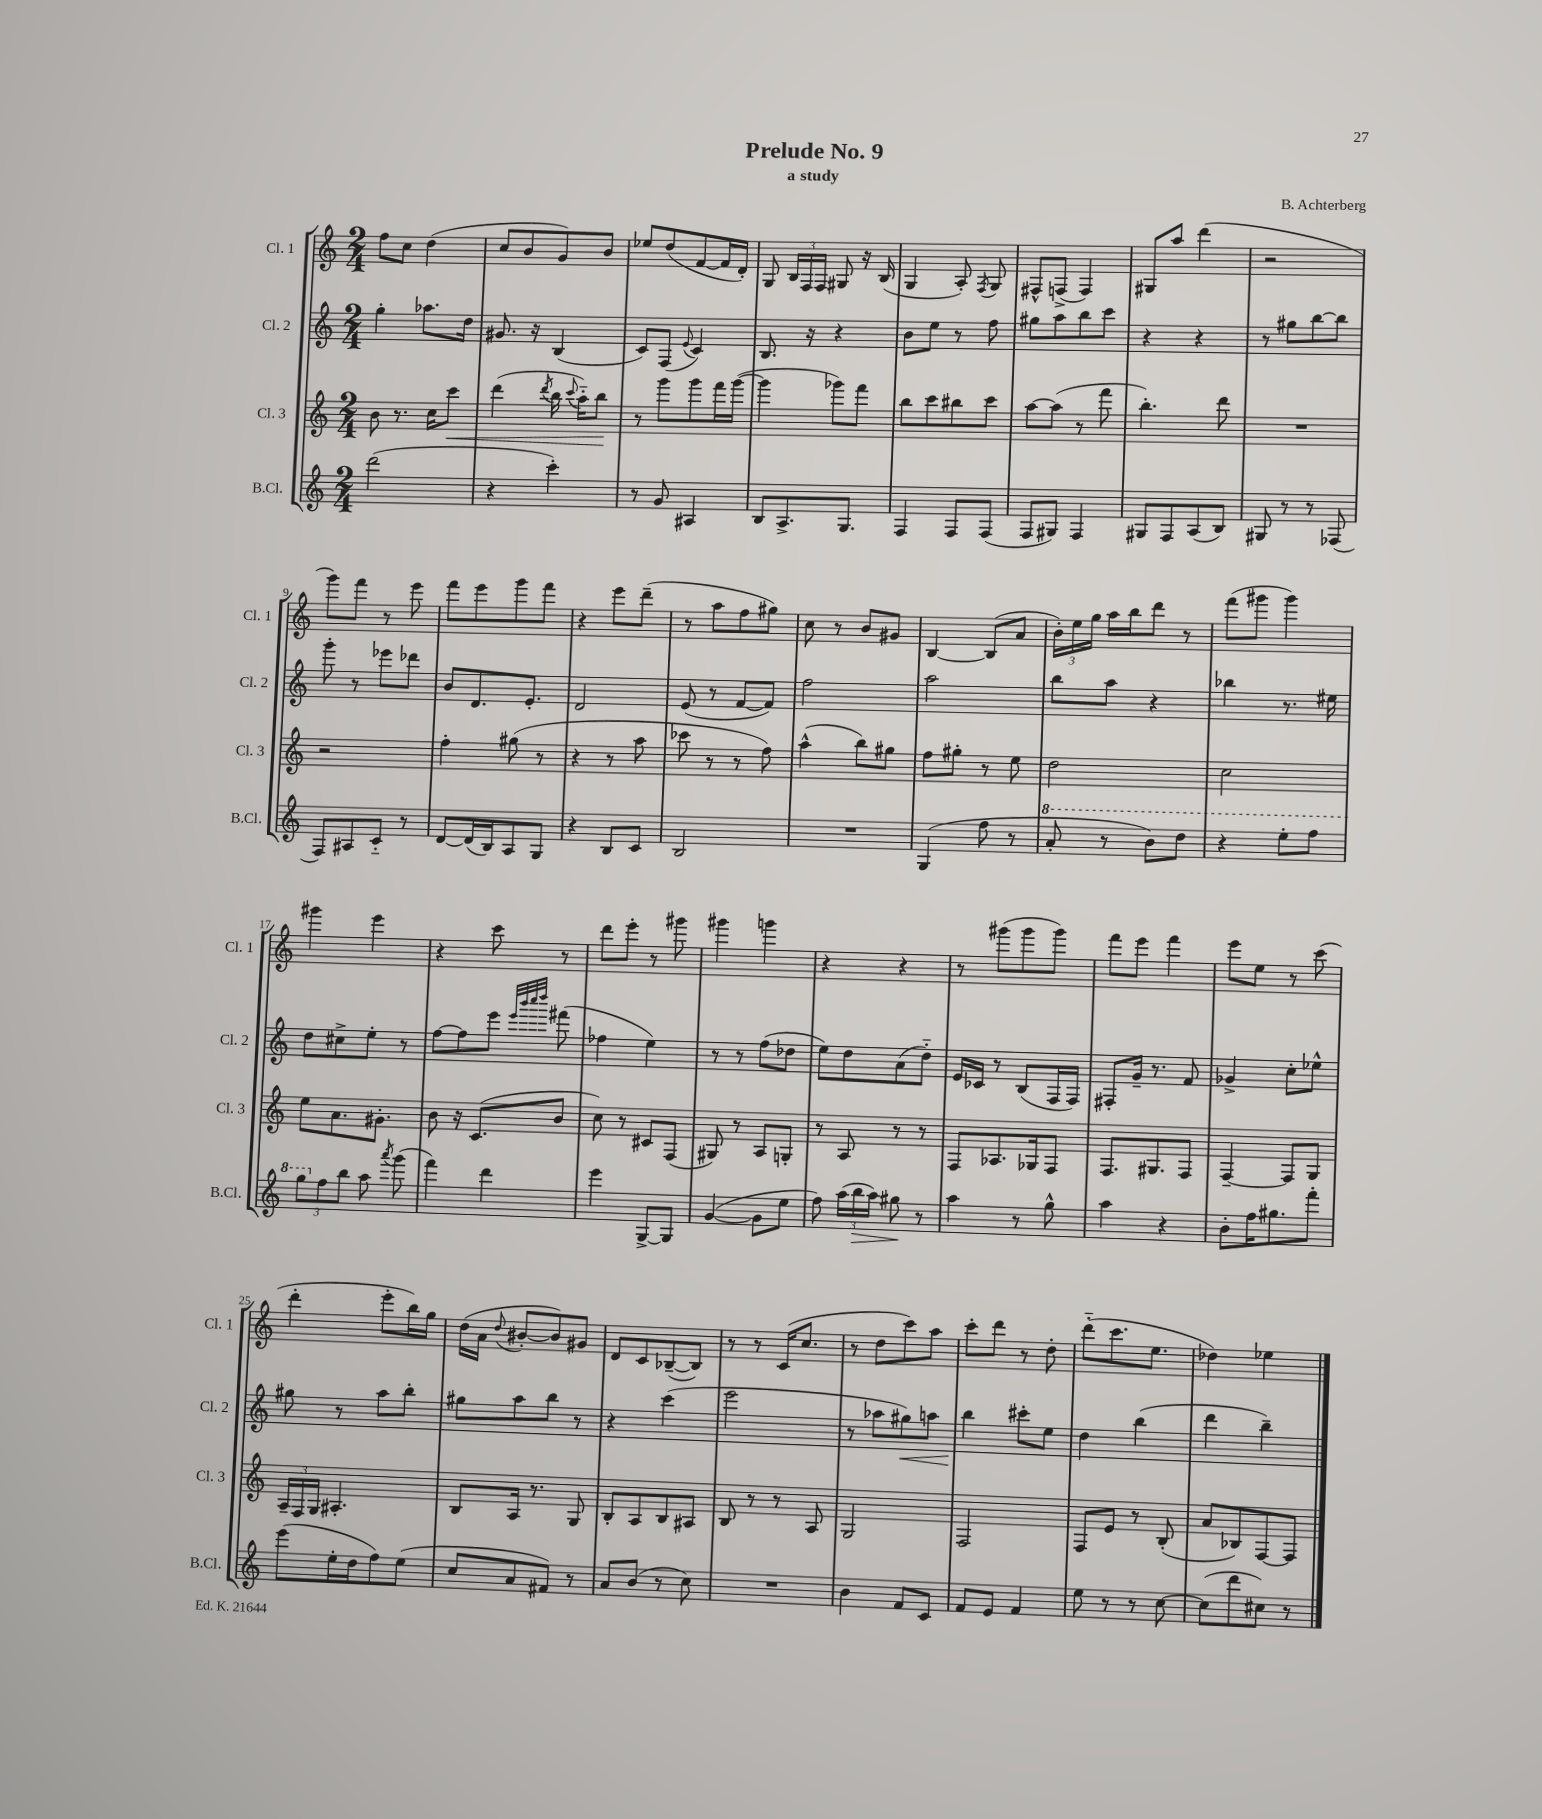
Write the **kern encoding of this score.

**kern	**kern	**kern	**kern
*staff4	*staff3	*staff2	*staff1
*clefG2	*clefG2	*clefG2	*clefG2
*k[]	*k[]	*k[]	*k[]
*M2/4	*M2/4	*M2/4	*M2/4
(2ddd\	8b\	4gg'\	8ff\L
.	8.r	.	8cc\J
.	.	8.aa-\L	(4dd\
.	16cc\LK	.	.
.	8ccc\J	.	.
.	.	16dd\Jk	.
=	=	=	=
4r	(4ddd\	8.g#/	8cc/L
.	.	.	8b/
.	.	16r	.
.	8qddd/	.	.
4ccc'\)	16bb\	(4B/	8g/)
.	8qqccc/	.	.
.	16aa'~\LK)	.	.
.	8bb\J	.	8b/J
=	=	=	=
8r	8r	8c/L)	8ee-/L
8g/	8ggg\L	(8F/J	(8dd/
.	.	8qqe/	.
4A#/	8ggg\	4c/)	[8f/
.	16fff\L	.	16f/]L
.	([16ggg\JJ	.	16d'/JJ)
=	=	=	=
8B/L	4ggg\]	8.B/	8G/
8.A^/	.	.	24B/LL
.	.	.	24F/
.	.	16r	.
.	.	.	24F/JJ
.	8ggg-\L)	4r	8G#/
8.G/J	.	.	.
.	8fff\J	.	16r
.	.	.	(16B/
=	=	=	=
4F/	8bb\L	8b\L	4G/
.	8ccc\	8ee\J	.
8F/L	8bb#\	8r	8A'/)
.	.	.	8qF/
(8F/J	8ccc\J	8ff\	8G/
=	=	=	=
8F/L	[8aa\L	8gg#\L	8F#^^/L
8G#/J)	(8aa\]J	8aa\	(8F^/J
4F/	8r	8bb\	4F/)
.	8fff\	8ccc\J	.
=	=	=	=
8G#/L	4.bb'\)	4r	8G#/L
8F/	.	.	8aa/J
(8A/	.	4r	(4ddd\
8B/J)	8ddd\	.	.
=	=	=	=
8G#/	2r	8r	2r
8r	.	8gg#\L	.
8r	.	[8bb\	.
(8F-/	.	8bb\]J	.
=	=	=	=
8F/L)	2r	8ggg'\	8ggg\L)
8A#/	.	8r	8fff\J
8c'~/J	.	8eee-\L	8r
8r	.	8ddd-\J	8eee\
=	=	=	=
[8d/L	4ff'\	8b/L	8fff\L
(16d/]L	.	8.d/	8eee\
16B/J)	.	.	.
8A/	(8gg#\	.	8ggg\
.	.	8.e'/J	.
8G/J	8r	.	8fff\J
=	=	=	=
4r	4r	2d/	4r
8B/L	8r	.	8eee\L
8c/J	8aa\	.	(8ddd~\J
=	=	=	=
2B/	8ccc-\	(8e/	8r
.	8r	8r	8aa\L
.	8r	[8f/L	8ff\
.	8ff\)	8f/]J)	8gg#\J)
=	=	=	=
2r	(4aa^^\	2ff\	8cc\
.	.	.	8r
.	8bb\L)	.	8b/L
.	8gg#\J	.	8g#/J
=	=	=	=
(4G/	8ff\L	2aa\	[4B/
.	8gg#'\J	.	.
8ff\	8r	.	(8B/]L
8r	8ee\	.	8a/J
=	=	=	=
8aa'/	2dd\	8bb\L	24b'\LL)
.	.	.	24ee\
.	.	.	24gg\JJ
8r	.	8aa\J	16aa\LL
.	.	.	16bb\J
8bb\L)	.	4r	8ddd\J
8ddd\J	.	.	8r
=	=	=	=
4r	2cc\	4bb-\	(8fff\L
.	.	.	8ggg#\J
8eee'\L	.	8.r	4ggg#\)
8fff\J	.	.	.
.	.	16ee#\	.
=	=	=	=
12ggg\L	8ee\L	8dd\L	4ggg#\
12ff\	.	.	.
.	8.a\	8cc#^\	.
12bb\J	.	.	.
8aa\	.	8ee'\J	4eee\
.	8.g#'\J	.	.
8qaaa/	.	.	.
(8ggg\	.	8r	.
=	=	=	=
4fff\)	8b\	[8ff\L	4r
.	16r	8ff\]	.
.	(8.c/L	.	.
4ddd\	.	8eee\J	8ccc\
.	.	32qqeee/LLL	.
.	.	32qqbbb/	.
.	.	32qqcccc/	.
.	.	32qqdddd/JJJ	.
.	8b/J	(8fff#\	8r
=	=	=	=
4eee\	8cc\)	4ff-\	8ddd\L
.	8r	.	8eee'\J
[8G^/L	8c#/L	4ee\)	8r
8G/]J	(8F/J	.	8ggg#\
=	=	=	=
([4g/	8G#/)	8r	4ggg#\
.	8r	8r	.
8g\]L	8A/L	(8ff\L	4ggg\
8ee\J	8G'/J	8dd-\J	.
=	=	=	=
8ff\)	8r	8ee\L)	4r
(24aa\LL	8A/	8dd\	.
24bb\	.	.	.
24aa\JJ)	.	.	.
8gg#\	8r	(8a\	4r
8r	8r	8dd'~\J)	.
=	=	=	=
4aa\	8F/L	16e/LL	8r
.	.	16c-/JJ	.
.	8.A-/	8r	(8ggg#\L
8r	.	(8B/L	8ggg#\
.	16G-/k	.	.
8gg^^\	8F/J	16F/L	8ggg#\J)
.	.	16F/JJ)	.
=	=	=	=
4aa\	8.F/L	8F#'/L	8fff\L
.	.	16g~/Jk	8eee\J
.	8.G#/	8.r	.
4r	.	.	4fff\
.	8F/J	8f/	.
=	=	=	=
8b'\L	[4F~/	4g-^/	8eee\L
16ff\K	.	.	8ee\J
8.gg#\	.	.	.
.	8F/]L	8cc'\L	8r
8fff'\J	8G/J	8ee-^^\J	(8ccc\
=	=	=	=
(8eee\L	24A~/LL	8gg#\	4ddd'\
.	24F/	.	.
.	24G/JJ	.	.
16ee'\L	4.A#'/	8r	.
16dd\J	.	.	.
8ff\)	.	8aa\L	8eee'\L
(8ee\J	.	8bb'\J	16bb\L)
.	.	.	16gg\JJ
=	=	=	=
8cc/L	8B/L	8gg#\L	(16dd\LL
.	.	.	16a\JJ
.	.	.	8qqdd/
8a/	16A/Jk	8aa\	[8b#'/L
.	8.r	.	.
8f#/J)	.	8bb\J	8b#/])
8r	8G/	8r	8g#/J
=	=	=	=
8a/L	8B'/L	4r	8d/L
(8b/J	8A/	.	8c/
8r	8B/	(4ccc\	([8B-~/
8cc\)	8A#/J	.	8B-/]J)
=	=	=	=
2r	8B/	2eee\	8r
.	8r	.	8r
.	8r	.	(16c/LK
.	.	.	8.cc/J
.	8A/	.	.
=	=	=	=
4b\	2G/	8r	8r
.	.	8aa-\L	8dd\L
8f/L	.	8gg#\)	8ccc\)
8c/J	.	8aa\J	8aa\J
=	=	=	=
8f/L	2F/	4bb\	8ccc'\L
8e/J	.	.	8ddd\J
4f/	.	8ccc#'\L	8r
.	.	8ee\J	8dd'\
=	=	=	=
8ee\	8F/L	4dd\	(8ddd'~\L
8r	8e/J	.	8.ccc\
8r	8r	(4bb\	.
.	.	.	8.ee\J
[8cc\	(8B'/	.	.
=	=	=	=
(8cc\]L	8a/L	4ddd\	4dd-\)
8ddd\	8B-/)	.	.
8cc#\J)	[8F/	4bb~\)	4ee-\
8r	8F/]J	.	.
==	==	==	==
*-	*-	*-	*-
